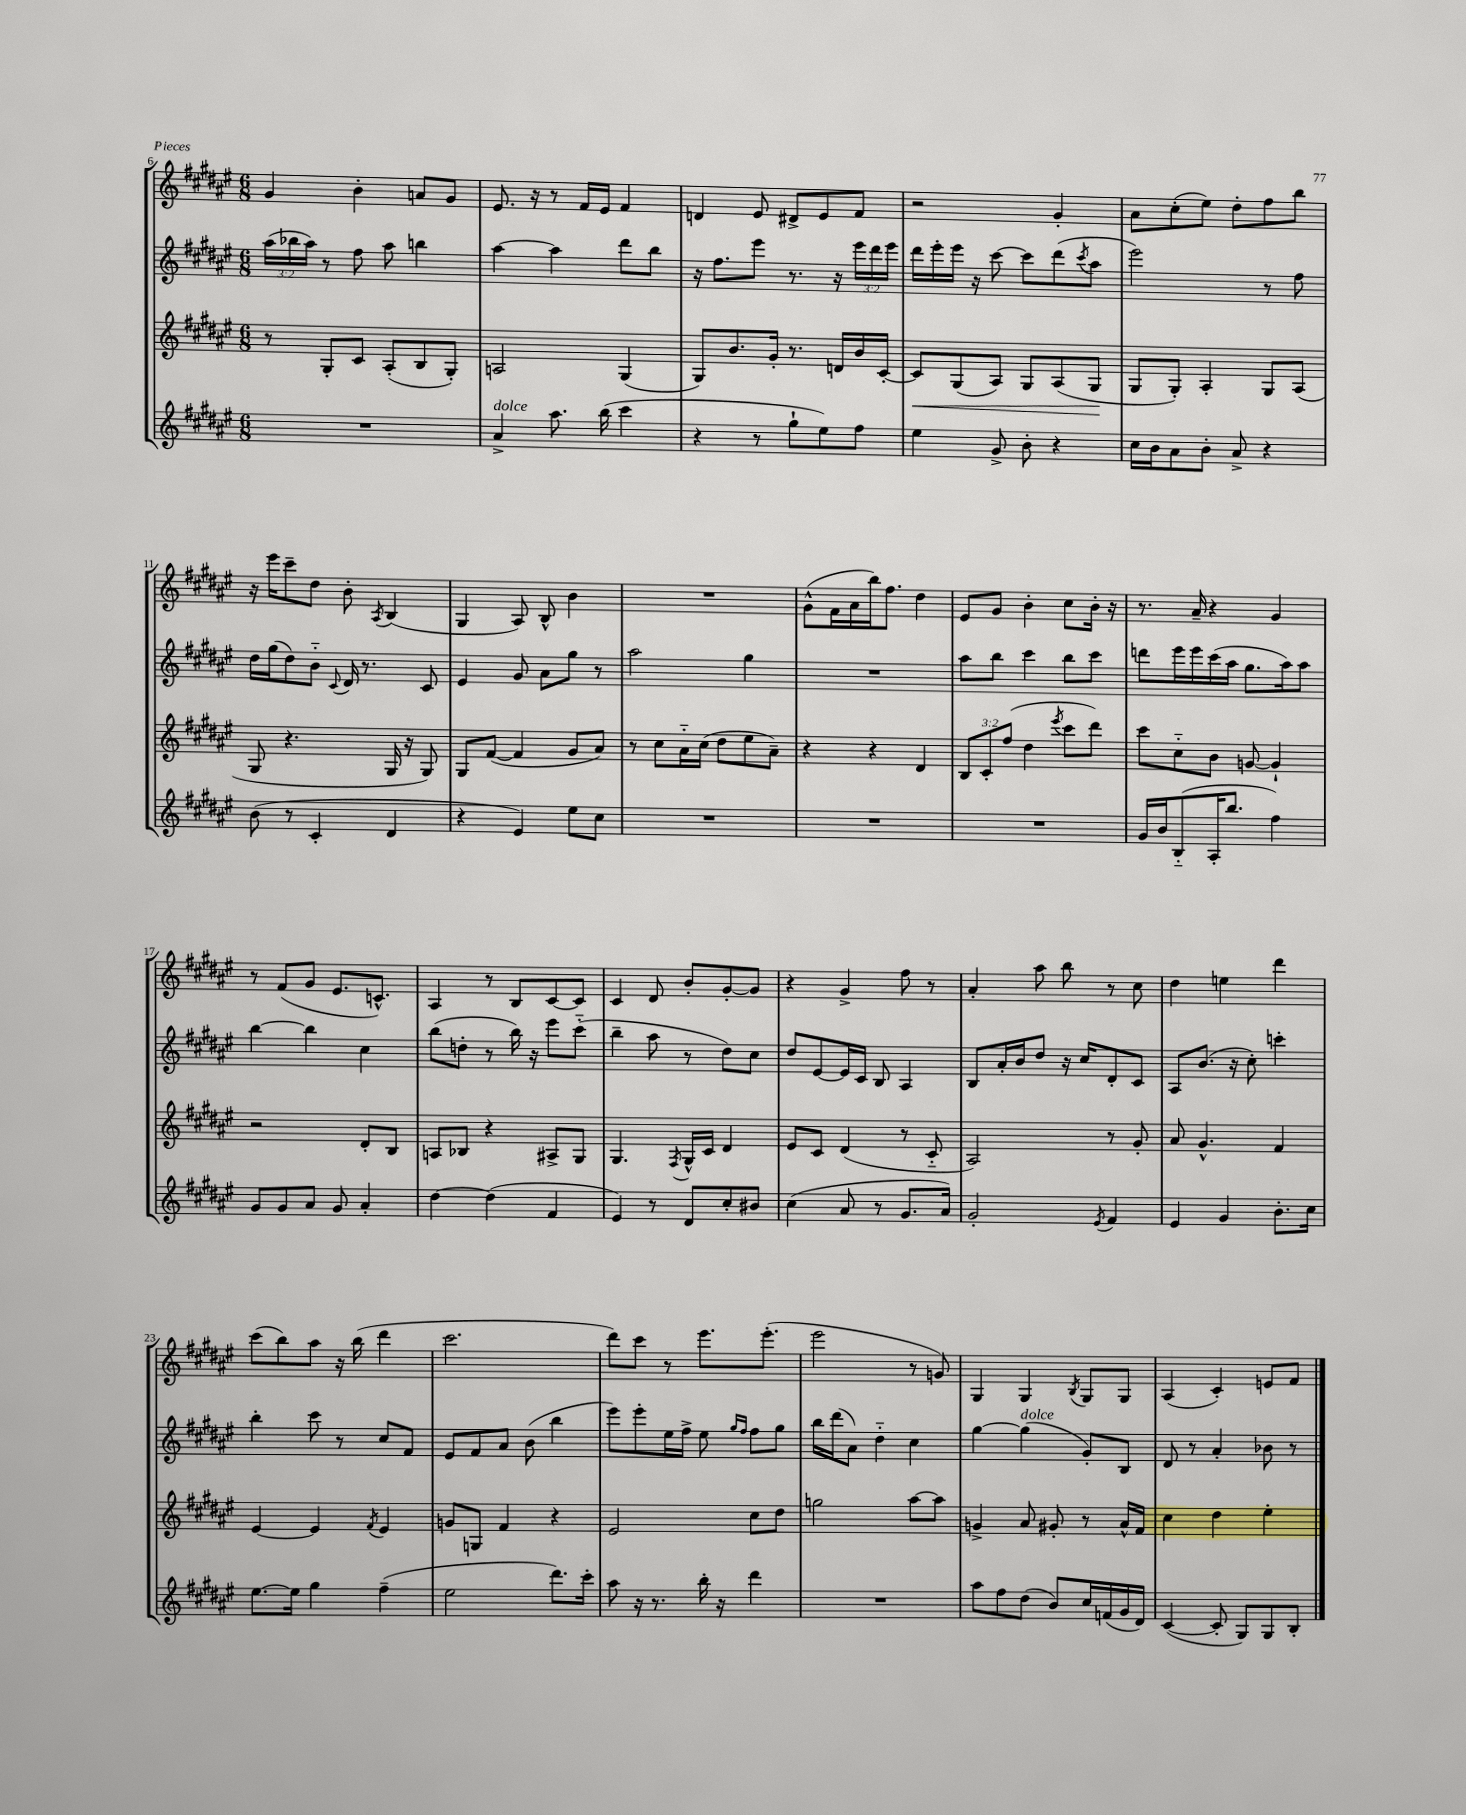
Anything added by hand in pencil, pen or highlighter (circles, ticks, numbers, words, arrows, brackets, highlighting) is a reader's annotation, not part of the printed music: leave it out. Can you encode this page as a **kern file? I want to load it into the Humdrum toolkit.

**kern	**kern	**kern	**kern
*staff4	*staff3	*staff2	*staff1
*clefG2	*clefG2	*clefG2	*clefG2
*k[f#c#g#d#a#e#]	*k[f#c#g#d#a#e#]	*k[f#c#g#d#a#e#]	*k[f#c#g#d#a#e#]
*M6/8	*M6/8	*M6/8	*M6/8
2.r	8r	(24aa#	4g#
.	.	24bb-	.
.	.	24aa#)	.
.	8G#'	8r	.
.	8c#	8ff#	4b'
.	(8A#'	8aa#	.
.	8B	4bb	8a
.	8G#')	.	8g#
=	=	=	=
4a#^	2A	[4aa#	8.e#
.	.	.	16r
8.aa#	.	4aa#]	8r
.	.	.	16f#
(16bb	.	.	16e#
4ccc#	(4G#	8ddd#	4f#
.	.	8bb	.
=	=	=	=
4r	8G#)	16r	4d
.	.	8.ff#	.
.	8.b	.	.
8r	.	8eee#	8e#
.	16g#'	.	.
8gg#`	8.r	8.r	8d#^
8ee#)	.	.	8e#
.	16d	16r	.
8ff#	16b	24eee#	8f#
.	.	24ddd#	.
.	[16c#'	.	.
.	.	24eee#	.
=	=	=	=
4ee#	8c#]	16ddd#	2r
.	.	16eee#'	.
.	(8G#	16eee#	.
.	.	16r	.
8g#^	8A#)	[8ccc#	.
8b'	8G#	8ccc#]	.
4r	(8A#	(8ddd#	4g#'
.	.	8qccc#	.
.	8G#	8aa#	.
=	=	=	=
16cc#	8G#	2eee#)	8a#
16b	.	.	.
8a#	8G#')	.	(8cc#'
8b'	4A#'	.	8ee#)
8a#^	.	.	8dd#'
4r	8G#	8r	8ff#
.	(8A#	8ff#	8bb
=	=	=	=
(8b	8G#	16dd#	16r
.	.	(16gg#	16eee#
8r	4.r	8dd#)	8ccc#~
4c#'	.	8b'~	8dd#
.	.	8qqc#	.
.	.	16d#	8b'
.	.	8.r	.
.	.	.	8qA#
4d#	16G#	.	(4B
.	16r	.	.
.	8G#)	8c#	.
=	=	=	=
4r	8G#	4e#	4G#
.	([8f#	.	.
4e#)	4f#]	8g#	8A#)
.	.	8a#	8B^^
8ee#	8g#	8gg#	4b
8cc#	8a#)	8r	.
=	=	=	=
2.r	8r	2aa#	2.r
.	8cc#	.	.
.	16a#'~	.	.
.	(16cc#	.	.
.	8dd#	.	.
.	8ee#	4gg#	.
.	8a#~)	.	.
=	=	=	=
2.r	4r	2.r	(8g#^^
.	.	.	16f#
.	.	.	16a#
.	4r	.	16bb)
.	.	.	8.ff#
.	4d#	.	4dd#
=	=	=	=
2.r	12B	8aa#	8e#
.	12c#'	.	.
.	.	8bb	8g#
.	(12ff#	.	.
.	4dd#	4ccc#	4b'
.	8qeee#	.	.
.	8ccc#	8bb	8cc#
.	8ddd#)	8ccc#	16b'
.	.	.	16r
=	=	=	=
16g#	8ccc#	8ddd	8.r
16b	.	.	.
(8B'~	8cc#'~	16eee#	.
.	.	16eee#	16a#~
16A#'	8b	(16ccc#	4r
8.bb	.	16aa#	.
.	[8g	8.gg#	.
4ff#)	4g`]	.	4g#
.	.	16aa#)	.
.	.	8aa#	.
=	=	=	=
8g#	2r	[4bb	8r
8g#	.	.	(8f#
8a#	.	4bb]	8g#
8g#	.	.	8.e#
4a#'	8d#'	4cc#	.
.	.	.	8.c^^)
.	8B	.	.
=	=	=	=
[4dd#	8A	(8bb	4A#
.	8B-	8dd'	.
(4dd#]	4r	8r	8r
.	.	16bb)	8B
.	.	16r	.
4f#	8A#^	8eee#	[8c#
.	8G#	(8ccc#'~	8c#]
=	=	=	=
4e#)	4.G#	4bb~	4c#
8r	.	8aa#	8d#
.	8qF#	.	.
8d#	16G#^^	8r	8b'
.	16c#	.	.
8cc#'	4d#	8dd#)	[8g#'
8b#	.	8cc#	8g#]
=	=	=	=
(4cc#	8e#	8dd#	4r
.	8c#	[8e#	.
8a#	(4d#	16e#]	4g#^
.	.	16c#	.
8r	.	8B	.
8.g#	8r	4A#	8ff#
.	8c#'~	.	8r
16a#)	.	.	.
=	=	=	=
2g#'	2A#)	8B	4a#'
.	.	16a#'	.
.	.	16b	.
.	.	8dd#	8aa#
.	.	16r	8bb
.	.	16cc#	.
8qe#	.	.	.
4f#	8r	8d#'	8r
.	8g#'	8c#	8cc#
=	=	=	=
4e#	8a#	8A#	4dd#
.	4.g#^^	(8.b	.
4g#	.	.	4ee
.	.	16r	.
.	.	8cc#')	.
8.b'	4f#	4ccc'	4ddd#
16cc#	.	.	.
=	=	=	=
[8.ee#	[4e#	4bb'	(8ccc#
.	.	.	8bb)
16ee#]	.	.	.
4gg#	4e#]	8ccc#	8aa#
.	.	8r	16r
.	.	.	(16bb
.	8qf#	.	.
(4ff#~	4e#	8cc#	4ddd#
.	.	8f#	.
=	=	=	=
2ee#	8g	8e#	2.ccc#
.	8G	8f#	.
.	4f#	8a#	.
.	.	(8b	.
8.ddd#)	4r	4bb	.
16ccc#'	.	.	.
=	=	=	=
8aa#	2e#	8eee#)	8ddd#)
16r	.	8eee#'	8ccc#
8.r	.	.	.
.	.	16ee#	8r
.	.	16ff#^	.
16bb'	.	8ee#	8.eee#
16r	.	.	.
.	.	16qqgg#	.
.	.	16qqff#	.
4ddd#	8cc#	8ff#	.
.	.	.	(8.eee#'
.	8dd#	8gg#	.
=	=	=	=
2.r	2gg	16bb	2eee#
.	.	(16ddd#	.
.	.	8a#)	.
.	.	4dd#'~	.
.	[8aa#	4cc#	8r
.	8aa#]	.	8g)
=	=	=	=
8aa#	4g^	[4gg#	4G#
8ff#	.	.	.
(8dd#	8a#	(4gg#]	4G#
8b)	8g#'	.	.
.	.	.	8qB
16cc#	8r	8g#')	8G#
(16f	.	.	.
16g#	16a#^^	8B	8G#
16d#)	16f#	.	.
=	=	=	=
([4c#	4cc#	8d#	(4A#
.	.	8r	.
8c#']	4dd#	4a#'	4c#')
8G#)	.	.	.
8G#	4ee#'	8b-	8e
8B'	.	8r	8f#
==	==	==	==
*-	*-	*-	*-
